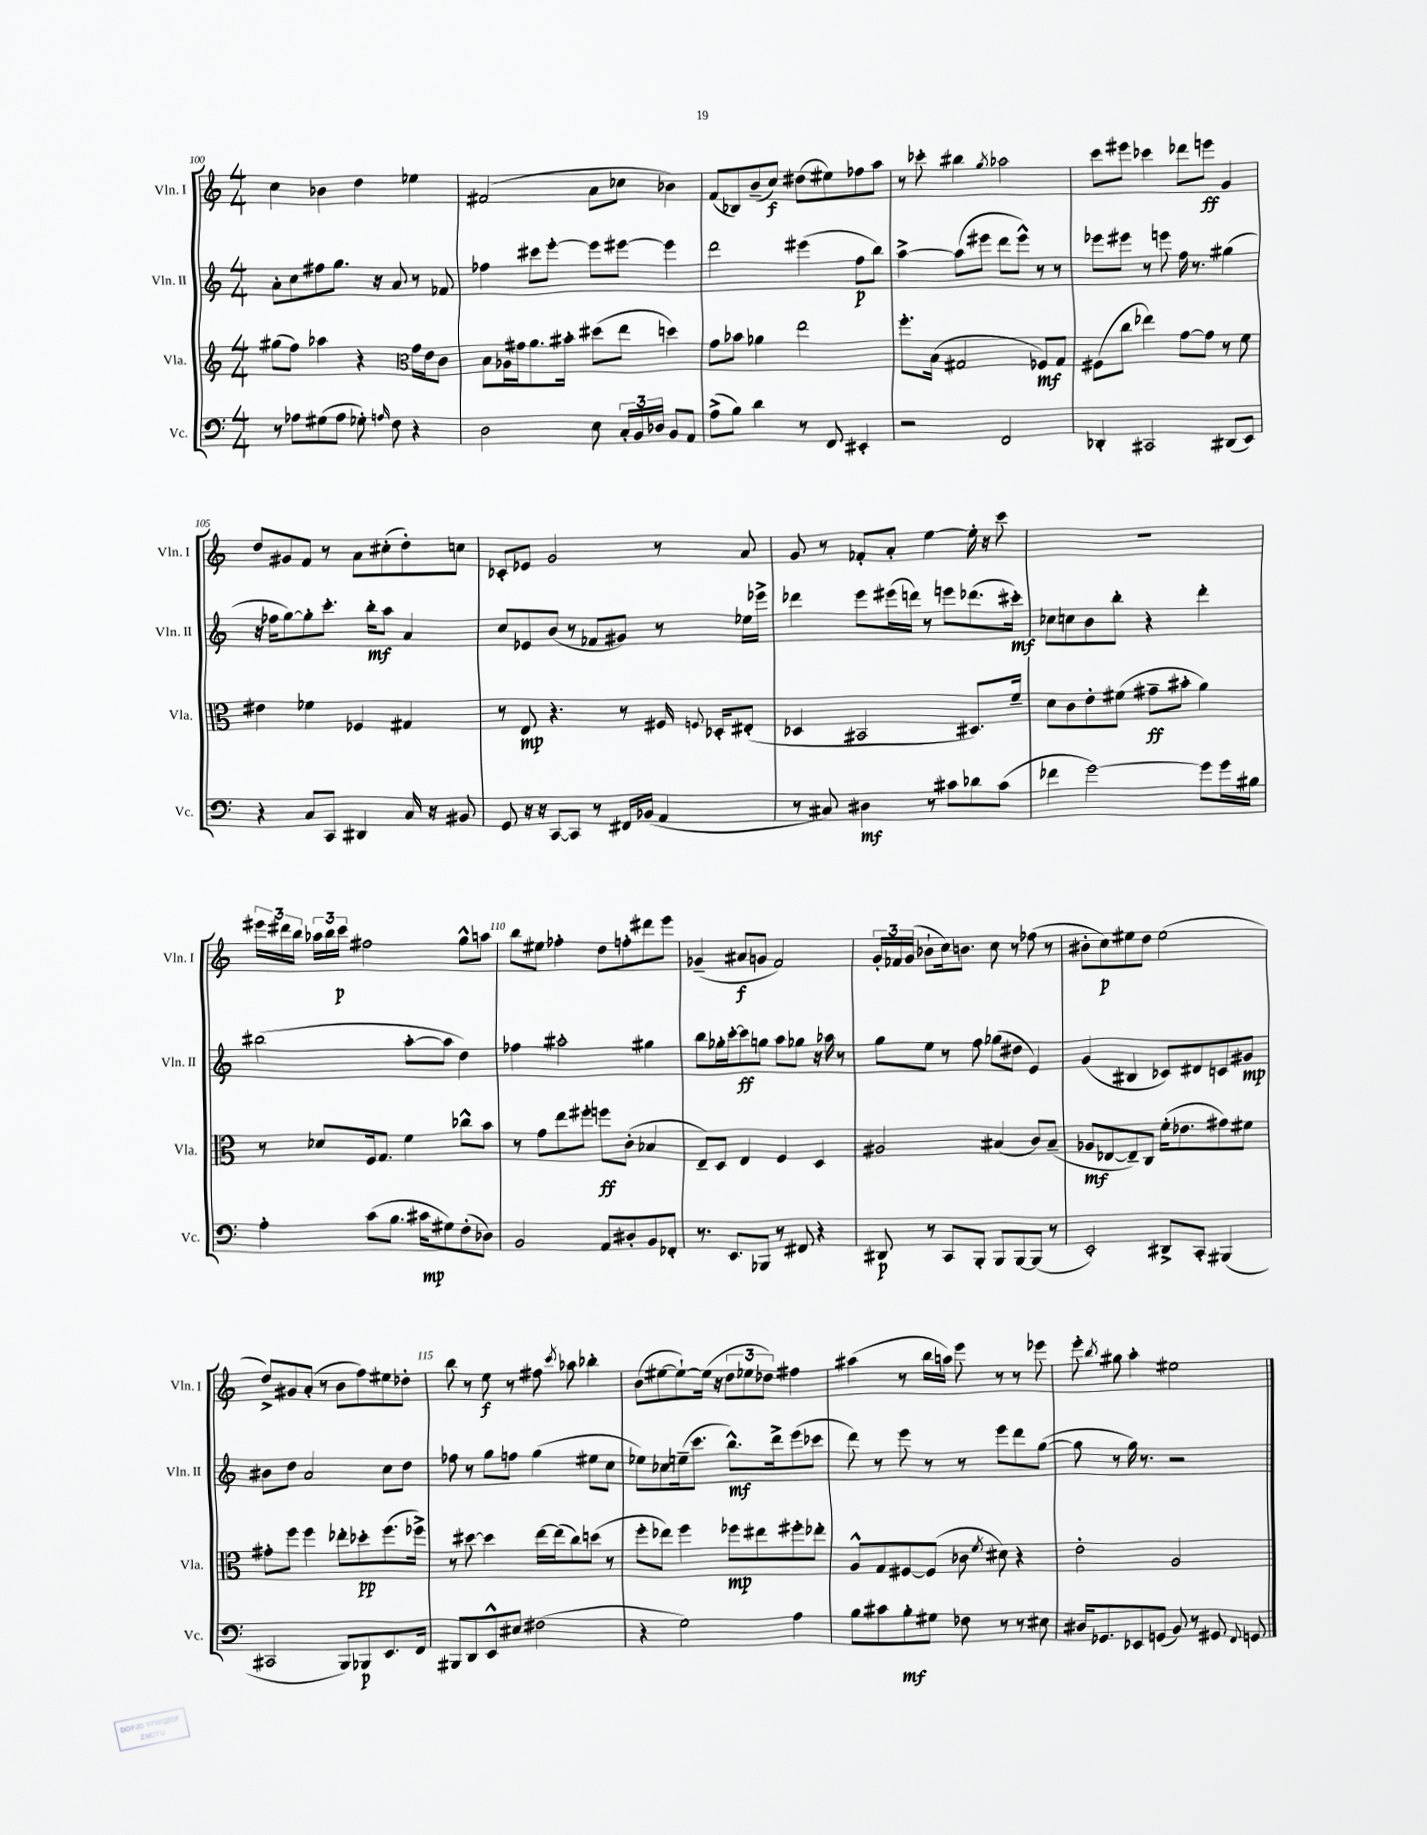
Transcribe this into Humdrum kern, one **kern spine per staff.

**kern	**dynam	**kern	**dynam	**kern	**dynam	**kern	**dynam
*part4	*part4	*part3	*part3	*part2	*part2	*part1	*part1
*staff4	*staff4	*staff3	*staff3	*staff2	*staff2	*staff1	*staff1
*I"Vc.	*	*I"Vla.	*	*I"Vln. II	*	*I"Vln. I	*
*I'Vc.	*	*I'Vla.	*	*I'Vln. II	*	*I'Vln. I	*
*clefF4	*	*clefG2	*	*clefG2	*	*clefG2	*
*k[]	*	*k[]	*	*k[]	*	*k[]	*
*M4/4	*	*M4/4	*	*M4/4	*	*M4/4	*
=100	=100	=100	=100	=100	=100	=100	=100
8r	.	(8gg#X\L	.	8a'\L	.	4cc\	.
8A-X\L	.	8ff\J)	.	8cc\	.	.	.
(8G#X\	.	4aa-X\	.	8ff#X\	.	4b-X\	.
8A-\J	.	.	.	8.gg\J	.	.	.
8G-X'\)	.	4r	.	.	.	4dd\	.
.	.	.	.	16r	.	.	.
16qqAn/	.	.	.	.	.	.	.
8F\	.	.	.	8a/	.	.	.
*	*	*clefC3	*	*	*	*	*
4r	.	16g\LL	.	8r	.	4ee-X\	.
.	.	16e\J	.	.	.	.	.
.	.	8c\J	.	8f-X/	.	.	.
=101	=101	=101	=101	=101	=101	=101	=101
2D\	.	8B\L	.	4ff-X\	.	(2f#X/	.
.	.	16A-X\L	.	.	.	.	.
.	.	16g#X\J	.	.	.	.	.
.	.	8.a\	.	8ccc#X\L	.	.	.
.	.	.	.	[8eee'\J	.	.	.
.	.	16b#X'\Jk	.	.	.	.	.
8E\	.	(8dd#X\L	.	8eee\L]	.	8a\L	.
24C'/LL	.	8ee\J	.	[8eee#X\J	.	8cc-X\J	.
24BB/	.	.	.	.	.	.	.
24D-X/JJ	.	.	.	.	.	.	.
8BB/L	.	4ddn\)	.	4eee#\]	.	4b-X\)	.
8AA/J	.	.	.	.	.	.	.
=102	=102	=102	=102	=102	=102	=102	=102
(8A^\L	.	8g\L	.	2ddd\	.	(8f/L	.
8B\J)	.	8b-X\J	.	.	.	8B-X/)	.
4d\	.	4a-X\	.	.	.	(8b~/	.
.	.	.	.	.	.	8cc/J)	f
8r	.	2ee\	.	(4eee#X\	.	(8dd#X\L	.
8FF/	.	.	.	.	.	8ee#X\)	.
4EE#X'/	.	.	.	8ff\L	p	8ff-X\	.
.	.	.	.	8bb\J)	.	8aa\J	.
=103	=103	=103	=103	=103	=103	=103	=103
2r	.	8.ff'\L	.	[4aa^\	.	8r	.
.	.	.	.	.	.	8ccc-X'\	.
.	.	(16B\Jk	.	.	.	.	.
.	.	2G#X/	.	(8aa\L]	.	4bb#X\	.
.	.	.	.	8eee#X\J	.	.	.
.	.	.	.	.	.	8qgg/	.
2FF/	.	.	.	8ddd\L	.	2aa-X\	.
.	.	.	.	8eee#^^\J)	.	.	.
.	.	8F-X/L)	mf	8r	.	.	.
.	.	8G#/J	.	8r	.	.	.
=104	=104	=104	=104	=104	=104	=104	=104
4DD-X'/	.	(8F#X\L	.	8eee-X\L	.	8ccc\L	.
.	.	8cc\J	.	8eee#X\J	.	8eee#X\J	.
2CC#X/	.	4ee-X\)	.	8r	.	4ccc-X\	.
.	.	.	.	8eeen\	.	.	.
.	.	[8g\L	.	16ff\	.	8ddd-X\L	.
.	.	.	.	8.r	.	.	.
.	.	8g\J]	.	.	.	8eeen\J	ff
(8DD#X/L	.	8r	.	(4gg#X\	.	4g/	.
8EE/J)	.	8f\	.	.	.	.	.
!!LO:LB:g=z
=105	=105	=105	=105	=105	=105	=105	=105
4r	.	4e#X\	.	16r	.	8dd/L	.
.	.	.	.	16ff-X\KL	.	.	.
.	.	.	.	[8gg\)	.	8g#X/	.
8C/L	.	4f-X\	.	8gg'\]	.	8f/J	.
8CC/J	.	.	.	8.ccc'\J	.	8r	.
4DD#X/	.	4F-X/	.	.	.	8a\L	.
.	.	.	.	16bb'\KL	mf	.	.
.	.	.	.	8aa\J	.	(8cc#X'\	.
16C/	.	4G#X/	.	4a/	.	8dd'\)	.
16r	.	.	.	.	.	.	.
8BB#X/	.	.	.	.	.	8ccn\J	.
=106	=106	=106	=106	=106	=106	=106	=106
8GG/	.	8r	.	8cc/L	.	8c-X'/L	.
16r	.	8E/	mp	8e-X/	.	8e-X/J	.
16r	.	.	.	.	.	.	.
[8CC/L	.	4.r	.	(8b/J	.	2g/	.
8CC/J]	.	.	.	8r	.	.	.
8r	.	.	.	8f-X/L	.	.	.
16FF#X/LL	.	8r	.	8g#X/J)	.	.	.
(16BB-X/JJ	.	.	.	.	.	.	.
4AA/	.	16F#X/	.	8r	.	8r	.
.	.	8qqFn/	.	.	.	.	.
.	.	16D-X'/KL	.	.	.	.	.
.	.	(8E#X'/J	.	16ee-X\LL	.	8a/	.
.	.	.	.	16eee-X^\JJ	.	.	.
=107	=107	=107	=107	=107	=107	=107	=107
8r	.	4D-X/	.	4ddd-X\	.	8g/	.
8C#X/)	.	.	.	.	.	8r	.
4D#X\	mf	2BB#X/	.	8eee\L	.	8f-X'/L	.
.	.	.	.	(16eee#X\L	.	8a'/J	.
.	.	.	.	16dddn\JJ)	.	.	.
8r	.	.	.	8r	.	[4ee\	.
8c#X\L	.	.	.	8eeen\L	.	.	.
8d-X\	.	8.D#X/L)	.	(8.ddd-X\	.	16ee'\]	.
.	.	.	.	.	.	16r	.
(8c#\J	.	.	.	.	.	8ccc\	.
.	.	16f~/Jk	.	16ccc#X'\Jk)	mf	.	.
=108	=108	=108	=108	=108	=108	=108	=108
4f-X\	.	8d\L	.	8cc-X\L	.	1r	.
.	.	8c\	.	8ccn\	.	.	.
[2g\)	.	8e'\	.	8b\	.	.	.
.	.	(8f#X\J	.	8bb'\J	.	.	.
.	.	8g#X~\L	ff	4r	.	.	.
.	.	8b#X'\J	.	.	.	.	.
8g\L]	.	4a\)	.	4ddd'\	.	.	.
16g\L	.	.	.	.	.	.	.
16B#X\JJ	.	.	.	.	.	.	.
!!LO:LB:g=z
=109	=109	=109	=109	=109	=109	=109	=109
4A'\	.	8r	.	(2bb#X\	.	24eee#X\LL	.
.	.	.	.	.	.	24ddd#X\	.
.	.	.	.	.	.	24bb\JJ	.
.	.	8d-X/L	.	.	.	24aa-X\LL	.
.	.	.	.	.	.	24bb\	.
.	.	.	.	.	.	24ccc\JJ	p
(8c\L	.	16F/k	.	.	.	2ff#X\	.
.	.	8.G/J	.	.	.	.	.
8.B\J	.	.	.	.	.	.	.
.	.	4f\	.	[8aa'\L	.	.	.
16c#X\KL	mp	.	.	.	.	.	.
8G#X\)	.	.	.	8aa\J]	.	.	.
(8F'\	.	8cc-X^^\L	.	4dd\)	.	8gg^^\L	.
8D-X\J)	.	8b\J	.	.	.	8aan\J	.
=110	=110	=110	=110	=110	=110	=110	=110
2BB/	.	8r	.	4ff-X\	.	8bb\L	.
.	.	8g\L	.	.	.	8ee#X\J	.
.	.	8ee\	.	2aa#X'\	.	4ff-X'\	.
.	.	8ff#X'\J	.	.	.	.	.
8AA/L	.	8ffn\L	ff	.	.	8dd\L	.
8D#X'/	.	(8c'\J	.	.	.	8ffn'\	.
8BB/	.	4B-X/	.	4gg#X\	.	8ddd#X\	.
8FF-X'/J	.	.	.	.	.	8eee\J	.
=111	=111	=111	=111	=111	=111	=111	=111
8.r	.	8E~/L)	.	8bb\L	.	(4g-X~/	.
.	.	8D/J	.	16gg-X'\L	.	.	.
8.EE/L	.	.	.	[16ccc'\J	.	.	.
.	.	4E/	.	8ccc\]	ff	8a#X/L	f
8BBB-X/J	.	.	.	8ggn\J	.	8gn/J	.
8r	.	4F/	.	8aa\L	.	2f/)	.
8FF#X/	.	.	.	8gg-X\J	.	.	.
4r	.	4D/	.	16r	.	.	.
.	.	.	.	16aa-X\	.	.	.
.	.	.	.	8r	.	.	.
=112	=112	=112	=112	=112	=112	=112	=112
8DD#X/	p	2A#X/	.	8gg\L	.	24g'/LL	.
.	.	.	.	.	.	24f-X/	.
.	.	.	.	.	.	(24g/JJ	.
8r	.	.	.	8ee\J	.	8b-X`\L	.
8CC/L	.	.	.	8r	.	16cc\k)	.
.	.	.	.	.	.	8.bn\J	.
8BBB'/J	.	.	.	8ff\	.	.	.
8BBB/L	.	(4B#X/	.	(8gg-X\L	.	8cc\	.
[8BBB/	.	.	.	8dd#X\J	.	8r	.
(8BBB/J]	.	8c/L)	.	4e/)	.	(8ff-X\	.
8r	.	(8B#~/J	.	.	.	8r	.
=113	=113	=113	=113	=113	=113	=113	=113
2EE'/)	.	8A-X/L	mf	(4g/	.	8b#X'\L	.
.	.	[8E-X/	.	.	.	8cc\)	p
.	.	8E-~/])	.	4B#X/	.	8ee#X\	.
.	.	8C/J	.	.	.	8dd\J	.
8DD#X^/L	.	(16f'\KL	.	8c-X/L)	.	(2ee#\	.
.	.	8.e-X\	.	.	.	.	.
8CC'/J	.	.	.	8d#X/	.	.	.
(4BBB#X/	.	8g#X\)	.	8cn/	.	.	.
.	.	8f#X\J	.	8g#X/J	mp	.	.
!!LO:LB:g=z
=114	=114	=114	=114	=114	=114	=114	=114
2CC#X/	.	8g#X'\L	.	8b#X\L	.	8dd^/L)	.
.	.	8ff\J	.	8dd\J	.	8g#X/	.
.	.	4ff\	.	2a/	.	(8a'/J	.
.	.	.	.	.	.	8r	.
8BBB/L)	.	8ee-X'\L	.	.	.	8b\L	.
8BBB-X/	p	8dd-X'\	pp	.	.	8ff\)	.
8.EE/	.	(8.ff\	.	8cc\L	.	8ee#X\	.
.	.	.	.	8dd\J	.	8dd-X'\J	.
16FF/Jk	.	16ff-X^\Jk)	.	.	.	.	.
=115	=115	=115	=115	=115	=115	=115	=115
8BBB#X/L	.	8r	.	8ff-X\	.	8bb\	.
8DD/	.	[8dd#X\	.	8r	.	8r	.
8EE^^/	.	4dd#\]	.	8gg\L	.	8ee\	f
8E#X/J	.	.	.	8ffn\J	.	8r	.
(2F#X\	.	[16ee\LL	.	(4gg\	.	8ff#X\	.
.	.	(16ee\J]	.	.	.	.	.
.	.	.	.	.	.	8qccc/	.
.	.	8cc\)	.	.	.	8aa-X\	.
.	.	(8ddn\J	.	8ee#X\L	.	4bb-X'\	.
.	.	8r	.	8cc\J	.	.	.
=116	=116	=116	=116	=116	=116	=116	=116
4r	.	8ff'\L	.	8ee-X\L)	.	(8b\L	.
.	.	8ee-X\J)	.	8cc-X\	.	[8ee#X\	.
2G\)	.	4ff\	.	(16een~\k	.	8ee#`\_)	.
.	.	.	.	8.ccc\J	.	.	.
.	.	.	.	.	.	(16ee#\Jk]	.
.	.	.	.	.	.	16r	.
.	.	8ff-X\L	mp	8.bb^^\L)	mf	12dd\L	.
.	.	.	.	.	.	12ee-X\	.
.	.	8ee#X\	.	.	.	.	.
.	.	.	.	.	.	12dd-X\J)	.
.	.	.	.	16ddd^\k	.	.	.
4A\	.	8ff#X'\	.	(8eee\	.	4ff#X\	.
.	.	8ee-X'\J	.	8ccc-X\J	.	.	.
=117	=117	=117	=117	=117	=117	=117	=117
8B\L	.	8A^^/L	.	8ddd\)	.	(4aa#X\	.
8c#X\	.	8G/	.	8r	.	.	.
8B'\	mf	[8F#X/	.	8eee\	.	8r	.
8G#X\J	.	(8F#/J]	.	8r	.	16bb\LL	.
.	.	.	.	.	.	16aan\JJ)	.
8F-X\	.	8c-X\	.	8r	.	8eee\	.
.	.	8qf/	.	.	.	.	.
8r	.	8d#X\)	.	8eee\L	.	8r	.
8r	.	4r	.	8ddd\	.	8r	.
8E#X\	.	.	.	([8gg\J	.	8eee-X\	.
=118	=118	=118	=118	=118	=118	=118	=118
16D#X/KL	.	2e'\	.	8gg\]	.	8eee'\	.
8.GG-X/	.	.	.	.	.	.	.
.	.	.	.	.	.	8qbb/	.
.	.	.	.	8r	.	8gg#X\	.
8EE-X/	.	.	.	16gg\)	.	4aa'\	.
.	.	.	.	8.r	.	.	.
(8GGn/J	.	.	.	.	.	.	.
8BB/)	.	2A/	.	2r	.	2ee#X\	.
8r	.	.	.	.	.	.	.
8GG#X/	.	.	.	.	.	.	.
8qqFF/	.	.	.	.	.	.	.
8GGn/	.	.	.	.	.	.	.
==	==	==	==	==	==	==	==
*-	*-	*-	*-	*-	*-	*-	*-
